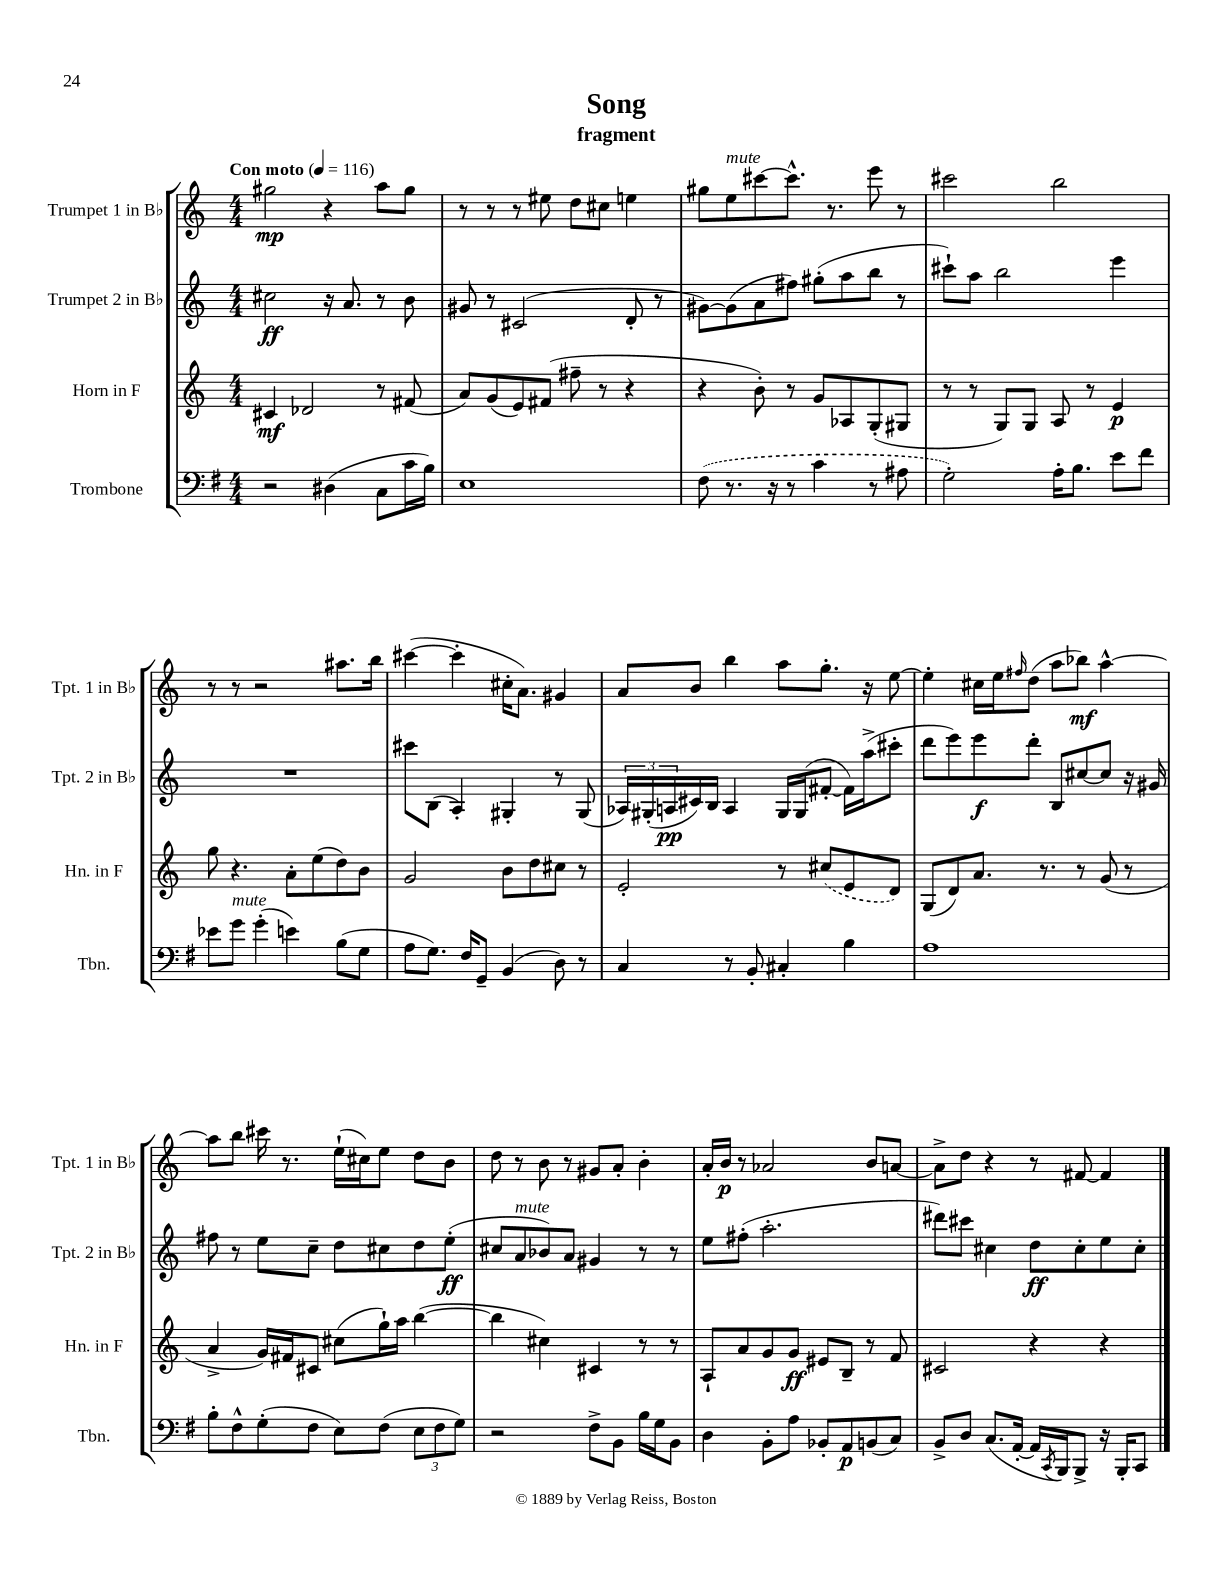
\header { title = "Song" subtitle = "fragment" }
<<
\new StaffGroup <<
\new Staff = "s0" \with { instrumentName = "Trumpet 1 in Bb" shortInstrumentName = "Tpt. 1 in Bb" } {
    \clef treble \key c \major \numericTimeSignature \time 4/4 \tempo "Con moto" 4 = 116
    gis''2\mp r4 a''8 gis''8 |
    r8 r8 r8 eis''8 d''8 cis''8 e''4 |
    gis''8 e''8^\markup { \italic "mute" } cis'''8~ cis'''8.-^ r8. e'''8 r8 |
    cis'''2 b''2 |
    r8 r8 r2 ais''8. b''16 |
    cis'''4~( cis'''4-. cis''16-. a'8.) gis'4 |
    a'8 b'8 b''4 a''8 g''8.-. r16 e''8~ |
    e''4-. cis''16 e''16 \grace { fis''16 } d''8( a''8 bes''8\mf) a''4~-^ |
    a''8 b''8 cis'''16 r8. e''16-!( cis''16) e''8 d''8 b'8 |
    d''8 r8 b'8 r8 gis'8 a'8-. b'4-. |
    a'16-. b'16\p r8 aes'2 b'8 a'8~ |
    a'8-> d''8 r4 r8 fis'8~ fis'4 \bar "|." |
}
\new Staff = "s1" \with { instrumentName = "Trumpet 2 in Bb" shortInstrumentName = "Tpt. 2 in Bb" } {
    \clef treble \key c \major \numericTimeSignature \time 4/4
    cis''2\ff r16 a'8. r8 b'8 |
    gis'8 r8 cis'2( d'8-. r8 |
    gis'8~) gis'8( a'8 fis''8) gis''8-.( a''8 b''8 r8 |
    cis'''8-!) a''8 b''2 e'''4 |
    R1 |
    cis'''8 b8( a4-.) gis4-. r8 gis8( |
    \tuplet 3/2 { aes16) gis16-.( a16\pp } cis'16) b16 a4 gis16 gis16( fis'8~-. fis'16) a''16->( cis'''8-. |
    d'''8 e'''8) e'''8\f d'''8-. b8 cis''8~ cis''8 r16 gis'16 |
    fis''8 r8 e''8 c''8-- d''8 cis''8 d''8 e''8-.\ff( |
    cis''8 a'8^\markup { \italic "mute" } bes'8) a'8 gis'4 r8 r8 |
    e''8 fis''8-.( a''2.-. |
    dis'''8) cis'''8 cis''4 d''8\ff cis''8-. e''8 cis''8-. \bar "|." |
}
\new Staff = "s2" \with { instrumentName = "Horn in F" shortInstrumentName = "Hn. in F" } {
    \clef treble \key c \major \numericTimeSignature \time 4/4
    cis'4\mf des'2 r8 fis'8( |
    a'8) g'8( e'8) fis'8( fis''8-- r8 r4 |
    r4 b'8-.) r8 g'8 aes8 g8-.( gis8 |
    r8 r8 g8) g8 a8 r8 e'4\p |
    g''8 r4. a'8-. e''8( d''8) b'8 |
    g'2 b'8 d''8 cis''8 r8 |
    e'2-. r8 \once \slurDashed cis''8( e'8 d'8) |
    g8( d'8) a'8. r8. r8 g'8( r8 |
    a'4-> g'16) fis'16 cis'8 cis''8( g''16-!) a''16 b''4~( |
    b''4 cis''4) cis'4 r8 r8 |
    a8-! a'8 g'8 g'8\ff eis'8 b8-- r8 f'8 |
    cis'2 r4 r4 \bar "|." |
}
\new Staff = "s3" \with { instrumentName = "Trombone" shortInstrumentName = "Tbn." } {
    \clef bass \key g \major \numericTimeSignature \time 4/4
    r2 dis4( c8 c'16 b16) |
    e1 |
    \once \slurDashed fis8( r8. r16 r8 c'4 r8 ais8 |
    g2-.) a16-. b8. e'8 fis'8 |
    ees'8 g'8^\markup { \italic "mute" } g'4-.( e'4) b8( g8 |
    a8 g8.) fis16 g,8-- b,4( d8) r8 |
    c4 r8 b,8-. cis4-. b4 |
    a1 |
    b8-. fis8-^ g8-.( fis8 e8) fis8( \tuplet 3/2 { e8 fis8 g8) } |
    r2 fis8-> b,8 b16 g16 b,8 |
    d4 b,8-. a8 bes,8-. a,8\p b,8( c8) |
    b,8-> d8 c8.( a,16~-. a,16 \acciaccatura { c,8 } b,,16) b,,8-> r16 b,,16-. c,8 \bar "|." |
}
>>
>>
\layout { \context { \Score \remove "Bar_number_engraver" } }
